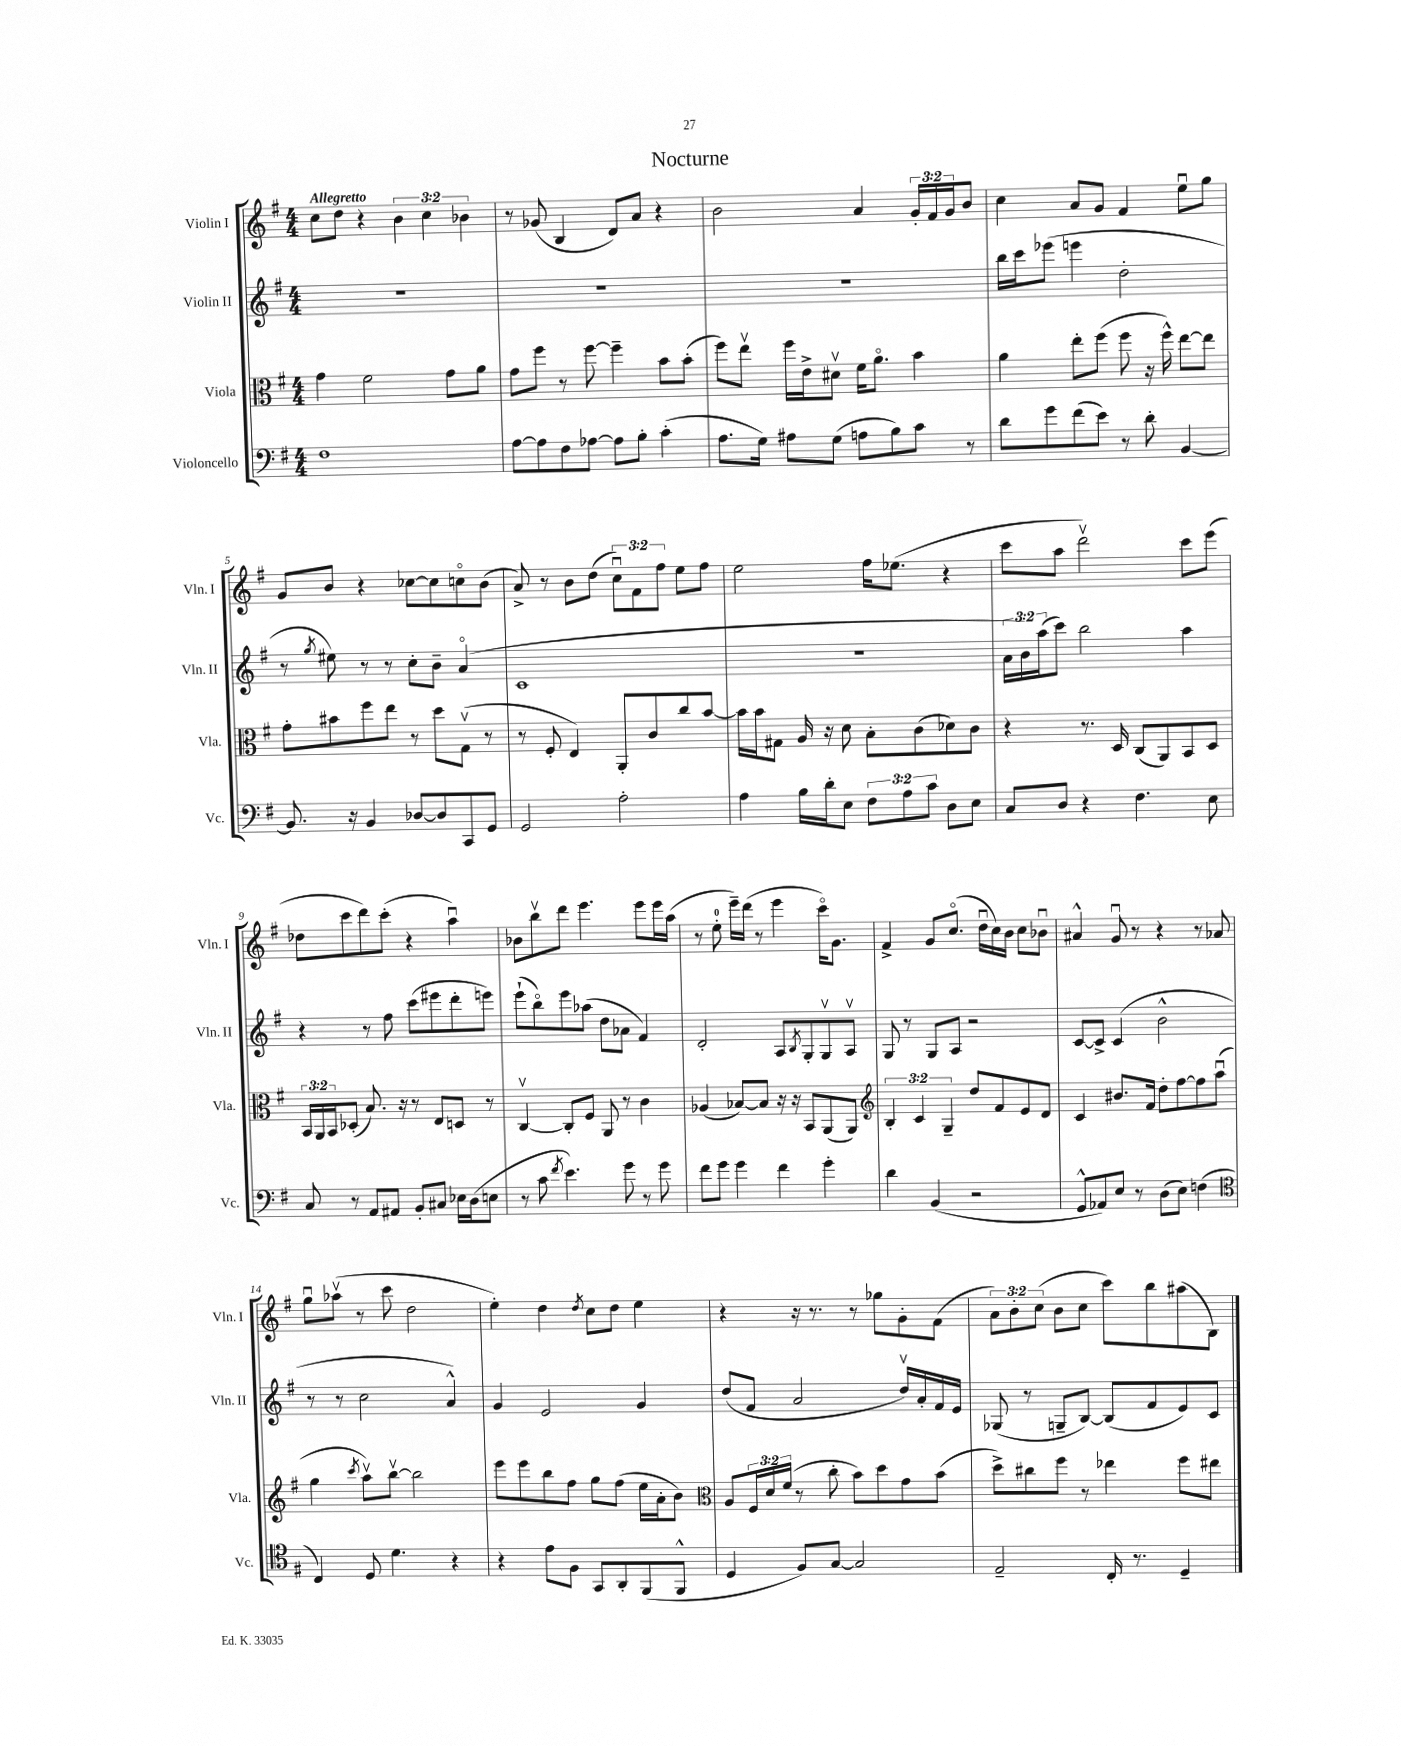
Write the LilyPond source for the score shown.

\header { title = "Nocturne" }
<<
\new StaffGroup <<
\new Staff = "s0" \with { instrumentName = "Violin I" shortInstrumentName = "Vln. I" } {
    \clef treble \key g \major \numericTimeSignature \time 4/4 \override Staff.TupletNumber.text = #tuplet-number::calc-fraction-text \tempo "Allegretto"
    c''8 d''8 r4 \tuplet 3/2 { b'4 c''4 bes'4 } |
    r8 ges'8( b4 d'8) a'8 r4 |
    b'2 a'4 \tuplet 3/2 { g'16-. fis'16 g'16 } b'8 |
    c''4 a'8 g'8 fis'4 e''8\downbow g''8 |
    g'8 b'8 r4 ces''8~ ces''8 c''8\flageolet b'8( |
    a'8->) r8 b'8 d''8( \tuplet 3/2 { c''8\downbow) fis'8 fis''8 } e''8 fis''8 |
    e''2 fis''16 ees''8.( r4 |
    c'''8 a''8 d'''2\upbow) c'''8 e'''8( |
    des''8 c'''8 d'''8) c'''8-.( r4 a''4\downbow) |
    bes'8 b''8\upbow d'''8 e'''4. e'''8 e'''16 a''16( |
    r8 e''8-0-. e'''16--) d'''16( r8 e'''4 c'''16\flageolet) g'8. |
    fis'4-> g'8 c''8.\flageolet( d''16\downbow c''16) b'16 c''8 bes'8\downbow |
    ais'4-^ g'8\downbow r8 r4 r8 aes'8 |
    g''8\downbow aes''8\upbow( r8 c'''8 d''2 |
    e''4-.) d''4 \acciaccatura { d''8 } c''8 d''8 e''4 |
    r4 r16 r8. r8 ges''8 g'8-. fis'8( |
    \tuplet 3/2 { a'8) b'8-. c''8( } b'8 c''8 c'''8) b''8 ais''8( b8) \bar "|." |
}
\new Staff = "s1" \with { instrumentName = "Violin II" shortInstrumentName = "Vln. II" } {
    \clef treble \key g \major \numericTimeSignature \time 4/4 \override Staff.TupletNumber.text = #tuplet-number::calc-fraction-text
    R1 |
    R1 |
    R1 |
    b''16 c'''16 ees'''8( e'''4 d''2-. |
    r8 \acciaccatura { g''8 } eis''8) r8 r8 c''8-. b'8-- a'4\flageolet( |
    c'1 |
    R1 |
    \tuplet 3/2 { a'16 b'16) a''16( } c'''8) b''2 a''4 |
    r4 r8 fis''8 c'''8( eis'''8 d'''8-. e'''8) |
    e'''8-!( b''8\flageolet) e'''8 aes''8( d''8 aes'8 fis'4) |
    d'2-. a8 \acciaccatura { b8 } g8-. g8\upbow a8\upbow |
    g8 r8 g8 a8 r2 |
    c'8~ c'8-> c'4( b'2-^ |
    r8 r8 c''2 a'4-^) |
    g'4 e'2 g'4 |
    d''8( fis'8 a'2 d''16\upbow) a'16-. fis'16 e'16 |
    ges8( r8 g8-- b8~) b8( fis'8 e'8) c'8 \bar "|." |
}
\new Staff = "s2" \with { instrumentName = "Viola" shortInstrumentName = "Vla." } {
    \clef alto \key g \major \numericTimeSignature \time 4/4 \override Staff.TupletNumber.text = #tuplet-number::calc-fraction-text
    g'4 fis'2 g'8 a'8 |
    g'8 fis''8 r8 fis''8~ fis''4-- b'8 b'8-.( |
    fis''8) e''8\upbow fis''16 e'16-> dis'8\upbow fis'16 a'8.\flageolet b'4 |
    a'4 e''8-. fis''8( fis''8 r16 fis''16-^) e''8~ e''8 |
    g'8-. bis'8 fis''8 e''8 r8 d''8 g8\upbow( r8 |
    r8 fis8-. e4) a,8-. c'8 c''8 b'8~ |
    b'16 b'16 gis8 a16 r16 d'8 b8-. c'8( des'8) c'8 |
    r4 r8. d16 c8( a,8) b,8 d8 |
    \tuplet 3/2 { b,16 a,16 b,16 } des8-.( b8.) r16 r8 e8 d8 r8 |
    c4~\upbow c8-. fis8 a,8 r8 c'4 |
    aes4( bes8~) bes8 r16 r16 b,8 a,8( a,8) |
    \clef treble \tuplet 3/2 { b4-. c'4 g4-- } d''8 fis'8 e'8 d'8 |
    c'4 bis'8. fis'16 d''8-. fis''8~ fis''8 a''8\downbow( |
    g''4 \acciaccatura { c'''8 } a''8\upbow) b''8~\upbow b''2 |
    e'''8 e'''8 b''8 fis''8 g''8 fis''8( e''16 a'16-. b'8) |
    \clef alto a8 \tuplet 3/2 { fis16 d'16 fis'16( } r8 c''8-. b'8) d''8 g'8 b'8( |
    d''8->) cis''8 fis''8 r8 ees''4 fis''8 eis''8 \bar "|." |
}
\new Staff = "s3" \with { instrumentName = "Violoncello" shortInstrumentName = "Vc." } {
    \clef bass \key g \major \numericTimeSignature \time 4/4 \override Staff.TupletNumber.text = #tuplet-number::calc-fraction-text
    fis1 |
    a8~ a8 fis8 aes8~ aes8 b8-. c'4-.( |
    a8. g16) ais8 g8( a8 b8) c'8 r8 |
    d'8 g'8 fis'8( e'8) r8 d'8-. b,4~ |
    b,8. r16 b,4 des8~ des8 c,8 g,8 |
    g,2 a2-. |
    a4 b16 d'16-. e8 \tuplet 3/2 { fis8 a8 c'8 } d8 e8 |
    c8 d8 r4 fis4. e8 |
    c8 r8 a,8 ais,8 b,8-. cis8 ees16 d16( e8 |
    r8 c'8 \acciaccatura { fis'8 } e'4.) g'8 r8 g'8 |
    fis'8 g'8 g'4 fis'4 g'4-. |
    d'4 b,4( r2 |
    g,8-^ aes,8) e8 r8 d8( e8) f4( |
    \clef tenor c4) d8 d'4. r4 |
    r4 e'8 fis8 g,8 a,8-. fis,8( fis,8-^ |
    d4 fis8) g8~ g2 |
    e2-- c16-. r8. d4-- \bar "|." |
}
>>
>>
